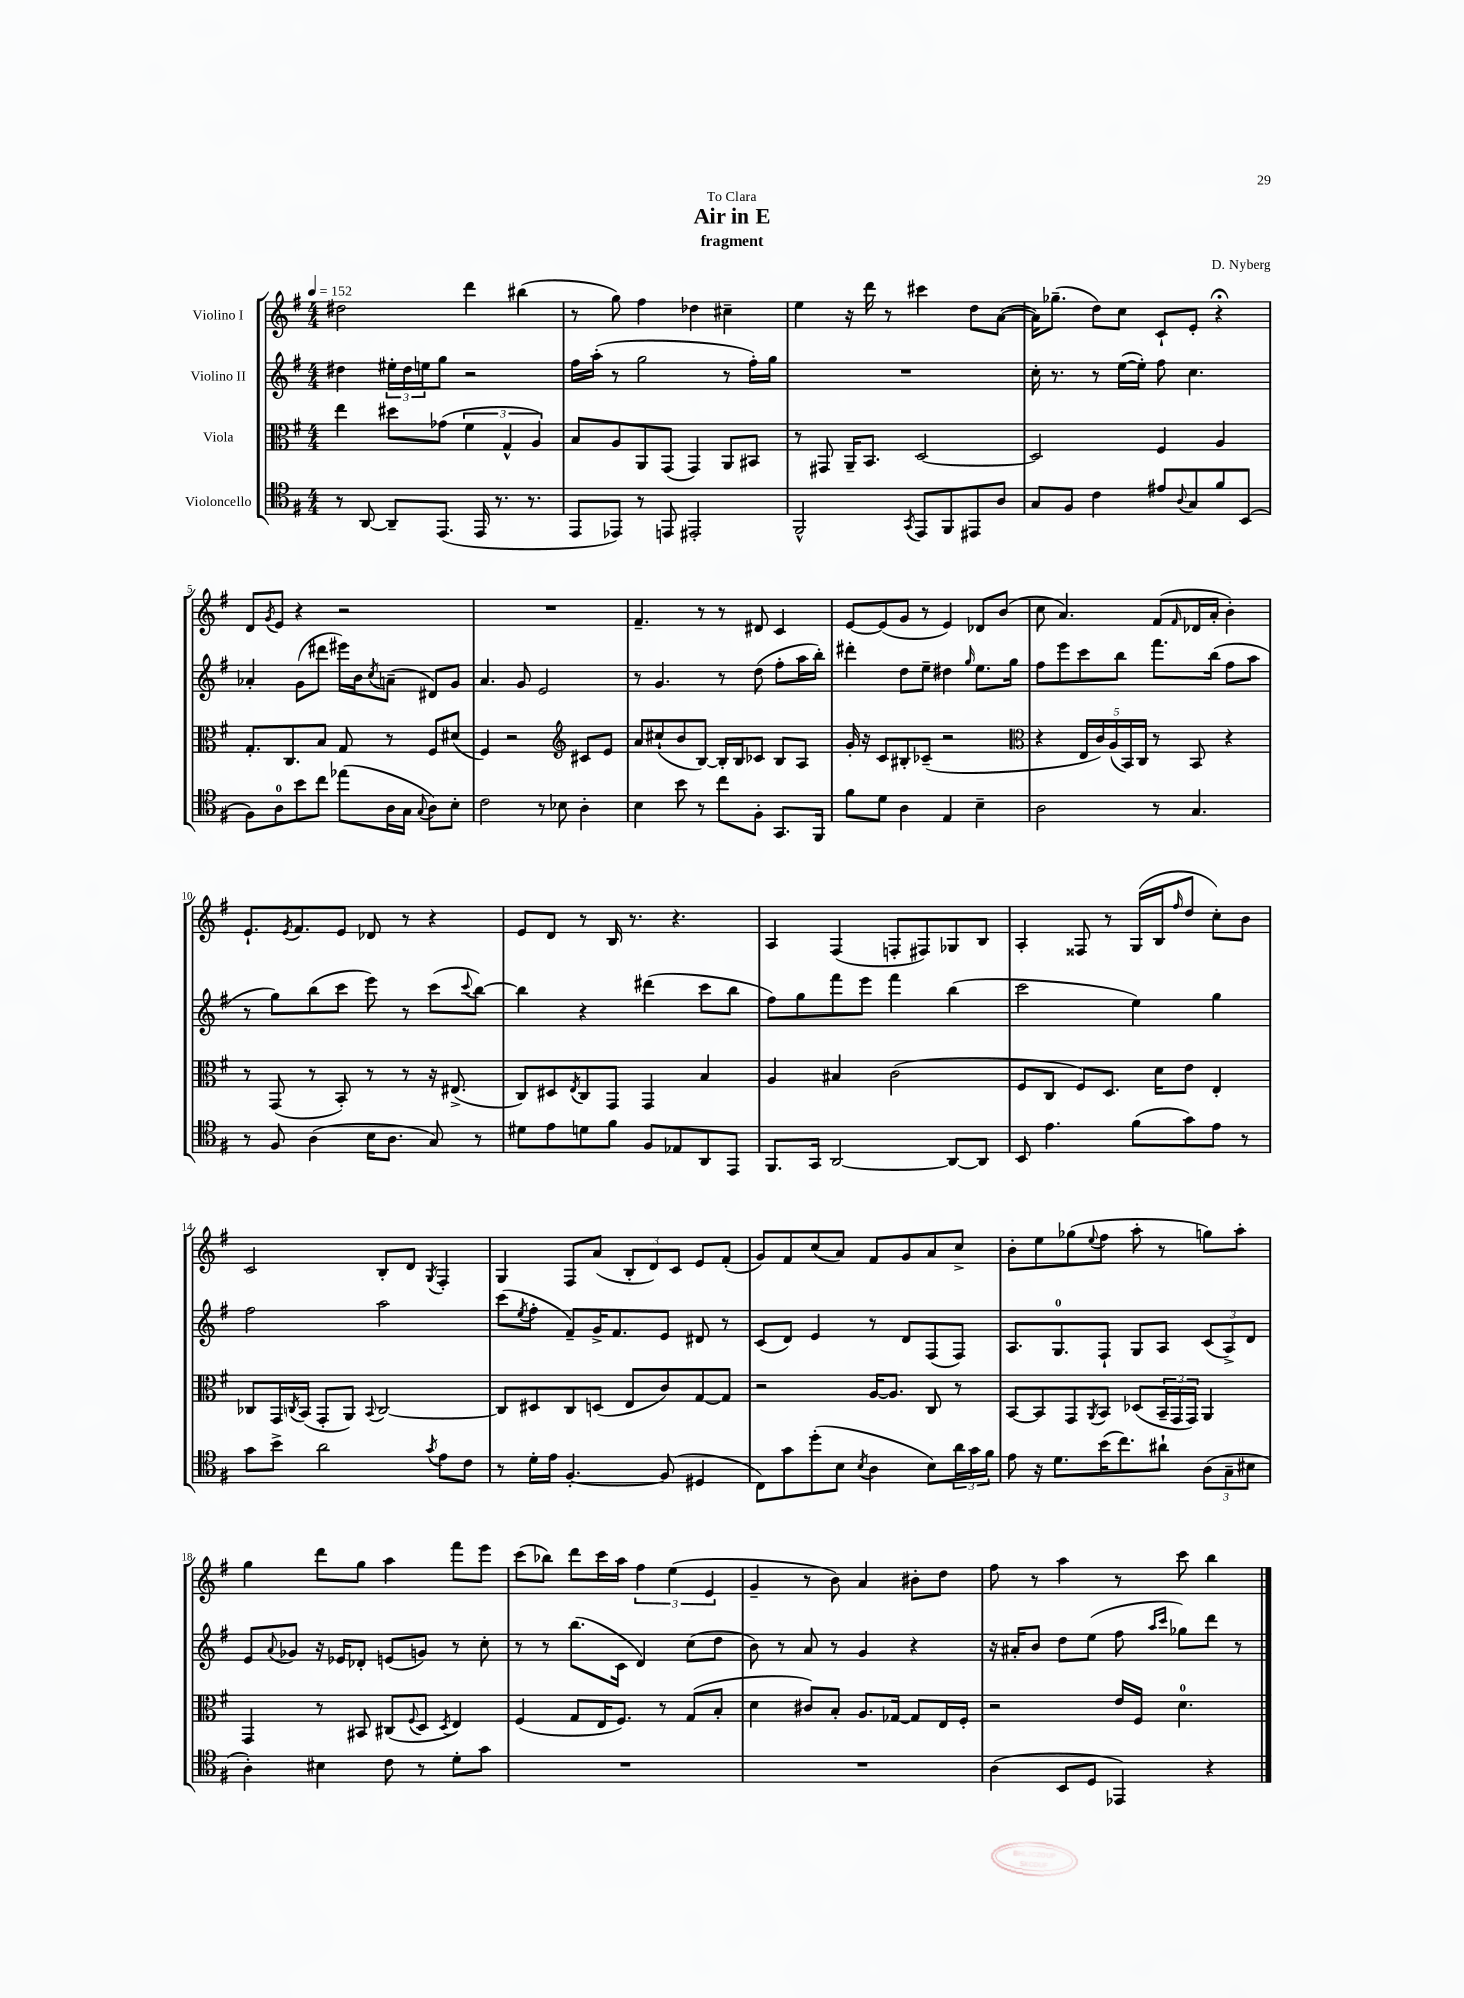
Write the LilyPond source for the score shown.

\header { title = "Air in E" composer = "D. Nyberg" subtitle = "fragment" dedication = "To Clara" }
<<
\new StaffGroup <<
\new Staff = "s0" \with { instrumentName = "Violino I" } {
    \clef treble \key g \major \numericTimeSignature \time 4/4 \tempo 4 = 152
    dis''2 d'''4 bis''4( |
    r8 g''8) fis''4 des''4 cis''4-- |
    e''4 r16 d'''16 r8 cis'''4 d''8 a'8~( |
    a'16) ges''8.--( d''8) c''8 c'8-! e'8-. r4\fermata |
    d'8 \acciaccatura { g'8 } e'8 r4 r2 |
    R1 |
    fis'4.-- r8 r8 dis'8 c'4 |
    e'8~ e'8( g'8 r8 e'4) des'8 b'8( |
    c''8 a'4.) fis'8( \grace { fis'16 } des'16 a'16-. b'4-.) |
    e'8.-! \acciaccatura { e'8 } fis'8. e'8 des'8 r8 r4 |
    e'8 d'8 r8 b16 r8. r4. |
    a4 fis4( f8-. fis8) ges8 b8 |
    a4-. fisis8 r8 g16( b16 \grace { fis''16 } d''8 c''8-.) b'8 |
    c'2 b8-. d'8 \acciaccatura { g8 } fis4-. |
    g4 fis8 a'8( \tuplet 3/2 { b8-. d'8) c'8 } e'8 fis'8-.( |
    g'8) fis'8 c''8( a'8) fis'8 g'8 a'8 c''8-> |
    b'8-. e''8 ges''8( \appoggiatura { e''8 } fis''8 a''8-. r8 g''8) a''8-. |
    g''4 d'''8 g''8 a''4 fis'''8 e'''8 |
    c'''8( bes''8) d'''8 c'''16 a''16 \tuplet 3/2 { fis''4 e''4( e'4 } |
    g'4-- r8 b'8) a'4 bis'8-. d''8 |
    fis''8 r8 a''4 r8 c'''8 b''4 \bar "|." |
}
\new Staff = "s1" \with { instrumentName = "Violino II" } {
    \clef treble \key g \major \numericTimeSignature \time 4/4
    dis''4 \tuplet 3/2 { eis''16-. dis''16 e''16 } g''8 r2 |
    fis''16 a''16-.( r8 g''2 r8 fis''16-.) g''16 |
    R1 |
    c''16-. r8. r8 e''16~( e''16-.) fis''8 c''4. |
    aes'4-. g'8( dis'''8 eis'''16) b'16 \acciaccatura { c''8 } a'8--( dis'8) g'8 |
    a'4. g'8 e'2 |
    r8 g'4. r8 d''8( fis''8-. a''16 b''16-.) |
    dis'''4-. d''8 e''8-- dis''4 \grace { g''16 } e''8. g''16 |
    fis''8 e'''8 c'''8 b''8 fis'''8. b''16( fis''8 a''8 |
    r8 g''8) b''8( c'''8 e'''8) r8 c'''8( \appoggiatura { c'''8 } b''8~) |
    b''4 r4 dis'''4( c'''8 b''8 |
    fis''8) g''8 fis'''8 e'''8 fis'''4 b''4( |
    c'''2 e''4) g''4 |
    fis''2 a''2 |
    c'''8( \acciaccatura { e''8 } fis''8-. fis'8--) g'16-> fis'8. e'8 dis'8 r8 |
    c'8( d'8) e'4 r8 d'8 fis8( fis8) |
    a8. g8.-0 fis8-! g8 a8 \tuplet 3/2 { c'8( a8->) d'8 } |
    e'8 \appoggiatura { a'8 } ges'8 r16 ees'16 des'8-. e'8( g'8) r8 c''8-. |
    r8 r8 b''8.( c'16 d'4) c''8( d''8 |
    b'8) r8 a'8 r8 g'4 r4 |
    r16 ais'16-. b'8 d''8 e''8( fis''8 \grace { a''16 c'''16 } ges''8) d'''8 r8 \bar "|." |
}
\new Staff = "s2" \with { instrumentName = "Viola" } {
    \clef alto \key g \major \numericTimeSignature \time 4/4
    e''4 dis''8 ges'8( \tuplet 3/2 { fis'4 g4-^ a4) } |
    b8 a8 a,8 g,8( g,4) a,8 bis,8 |
    r8 gis,8 a,16-- b,8. d2~ |
    d2 fis4 a4 |
    g8.-. c8. b8 g8 r8 fis8 dis'8( |
    fis4) r2 \clef treble cis'8 e'8 |
    a'8 cis''8-!( b'8 b8~) b16-. b16 ces'8 b8 a8 |
    g'16-. r16 c'8 bis8-. ces'8--( r2 |
    \clef alto r4 \tuplet 5/4 { e16 c'16) a16( b,16) c16 } r8 b,8 r4 |
    r8 g,8( r8 b,8-.) r8 r8 r16 eis8.->( |
    c8) dis8 \acciaccatura { e8 } c8 g,8 g,4 b4 |
    a4 bis4 c'2( |
    fis8 c8 fis8) d8. d'16 e'8 e4-. |
    ces8 g,16 \acciaccatura { c8 } b,16( g,8-. a,8) \appoggiatura { b,8 } c2~ |
    c8 dis8 c8 d8( e8 c'8) g8~ g8 |
    r2 a16~ a8. c8 r8 |
    b,8~ b,8 g,8 \acciaccatura { a,8 } b,8 des8( \tuplet 3/2 { b,16-- g,16 g,16) } a,4 |
    g,4 r8 bis,8 cis8( \appoggiatura { fis8 } d8 \acciaccatura { d8 } e4) |
    fis4( g8 e16 fis8.) r8 g8( b8-. |
    d'4 cis'8) b8-. a8. ges16~ ges8 e16 fis16-. |
    r2 e'16 fis16 d'4.-0 \bar "|." |
}
\new Staff = "s3" \with { instrumentName = "Violoncello" } {
    \clef tenor \key g \major \numericTimeSignature \time 4/4
    r8 a,8~ a,8-- e,8.( e,16 r8. r8. |
    e,8 ees,8) r8 e,8 eis,2-. |
    fis,2-^ \acciaccatura { g,8 } e,8 fis,8 eis,8 a8 |
    g8 fis8 c'4 eis'8 \appoggiatura { a8 } g8 fis'8 b,8( |
    fis8) a8-0 b'8 c''8 ees''8( a16 g16 \appoggiatura { g8 } a8) b8-. |
    c'2 r8 bes8 a4-. |
    b4 b'8 r8 c''8 fis8-. g,8. fis,16 |
    fis'8 d'8 a4 e4 b4-- |
    a2 r8 g4. |
    r8 fis8 a4( b16 a8. g8) r8 |
    dis'8 e'8 d'8 fis'8 fis8 ees8 a,8 e,8 |
    fis,8. g,16 a,2~ a,8~ a,8 |
    b,8 e'4. fis'8( g'8) e'8 r8 |
    g'8 b'8-> a'2 \acciaccatura { g'8 } e'8 c'8 |
    r8 d'16-. e'16 fis4.~-. fis8( dis4 |
    c8) g'8 d''8-.( b8 \acciaccatura { b8 } a4 b8) \tuplet 3/2 { a'16 g'16 fis'16 } |
    e'8 r16 d'8. b'16( c''8.) ais'8-! \tuplet 3/2 { a8( g8-- bis8 } |
    a4-.) bis4 c'8 r8 d'8-. g'8 |
    R1 |
    R1 |
    a4( b,8 d8 ees,4) r4 \bar "|." |
}
>>
>>
